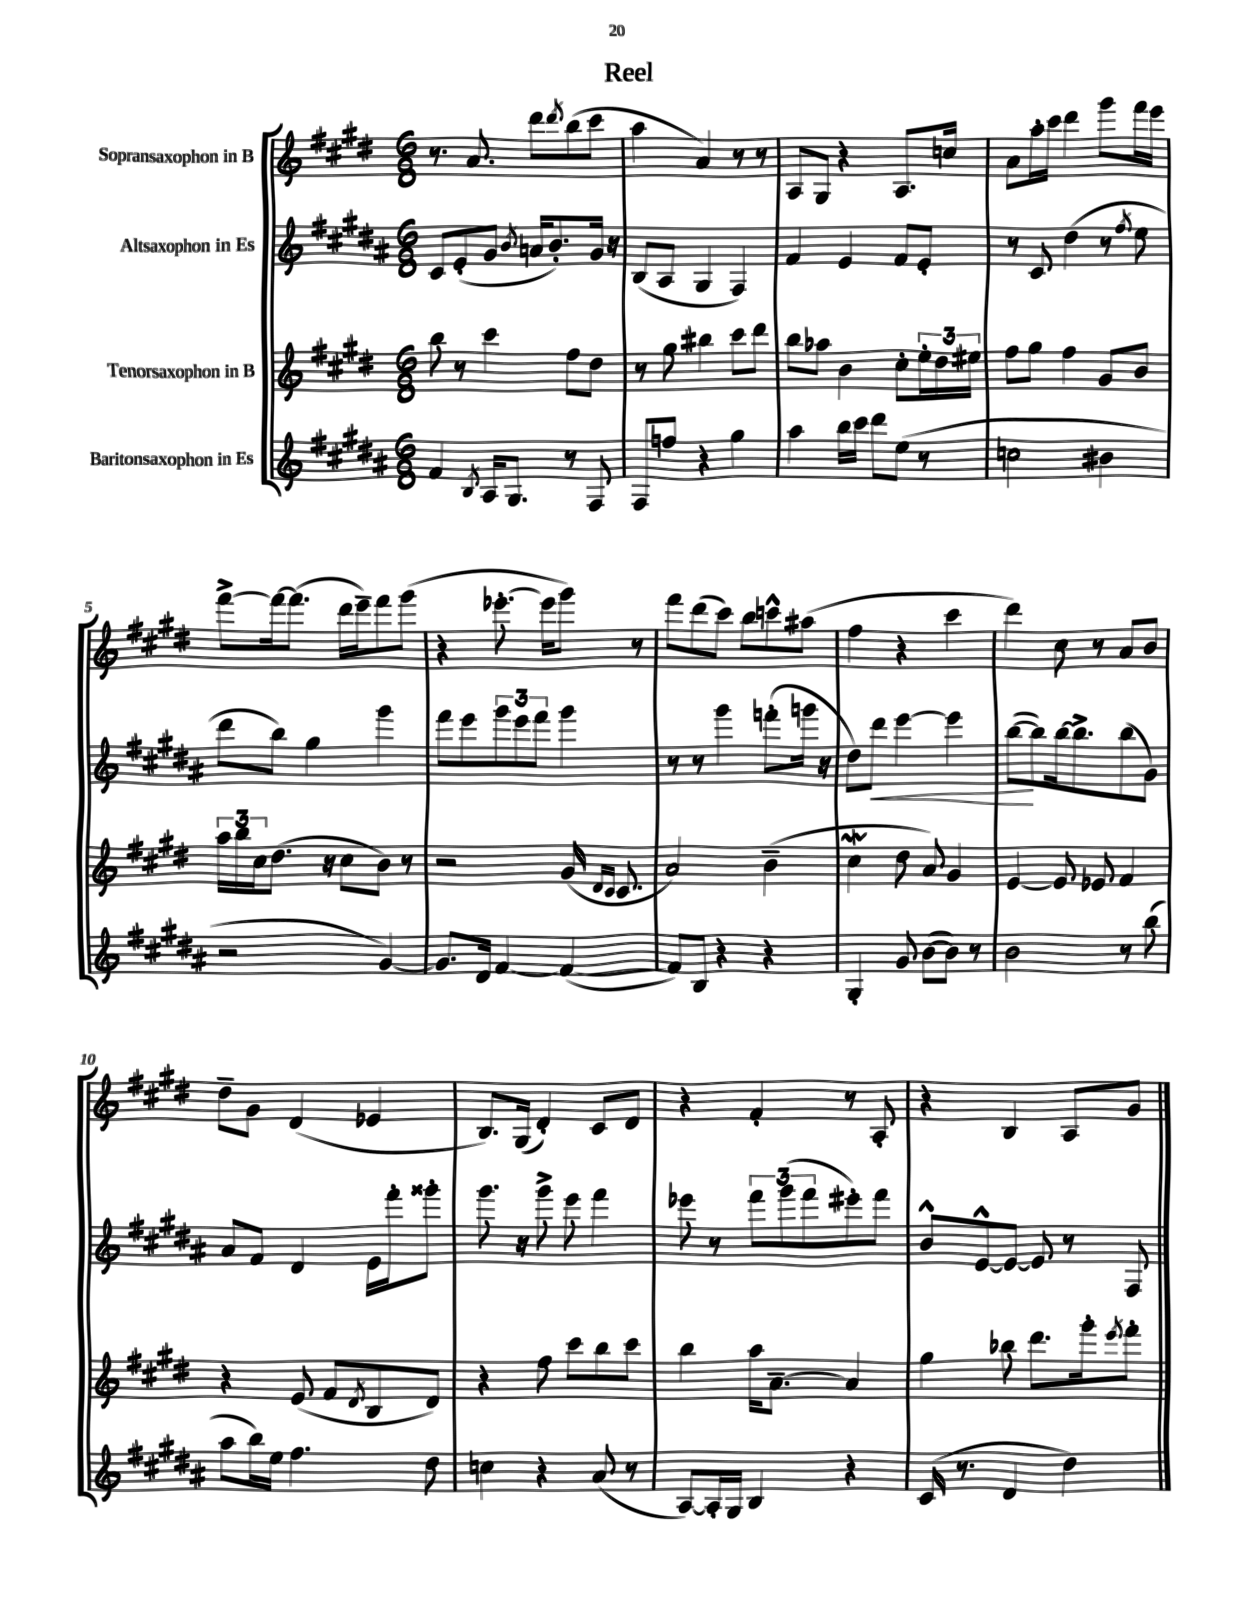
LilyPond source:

\header { title = "Reel" }
<<
\new StaffGroup <<
\new Staff = "s0" \with { instrumentName = "Sopransaxophon in B" } {
    \clef treble \key e \major \numericTimeSignature \time 6/8
    r8. a'8. dis'''8 \acciaccatura { dis'''8 } b''8( cis'''8 |
    a''4 a'4) r8 r8 |
    a8 gis8 r4 a8. c''16 |
    a'8 a''16-. cis'''16 dis'''4 gis'''8 fis'''16 e'''16 |
    fis'''8~-> fis'''16~ fis'''8.( dis'''16 e'''16--) fis'''8 gis'''8( |
    r4 ees'''8.~-. ees'''16 gis'''8) r8 |
    fis'''8 dis'''8( cis'''8) b''8 c'''8-^ ais''8( |
    fis''4 r4 cis'''4 |
    dis'''4) cis''8 r8 a'8 b'8 |
    dis''8-- gis'8 dis'4( ees'4 |
    b8.) gis16( dis'4-.) cis'8 dis'8 |
    r4 fis'4-. r8 a8-. |
    r4 b4 a8 gis'8 \bar "|." |
}
\new Staff = "s1" \with { instrumentName = "Altsaxophon in Es" } {
    \clef treble \key b \major \numericTimeSignature \time 6/8
    cis'8 e'8-.( gis'8 \acciaccatura { b'8 } a'16 b'8.-.) gis'16 r16 |
    b8( ais8 gis4 fis4) |
    fis'4 e'4 fis'8 e'8-. |
    r8 cis'8 dis''4( r8 \acciaccatura { fis''8 } e''8 |
    dis'''8 b''8) gis''4 gis'''4 |
    fis'''8 e'''8 \tuplet 3/2 { gis'''8 e'''8 fis'''8 } gis'''4 |
    r8 r8 gis'''4 f'''8-.( g'''16 r16 |
    dis''8) dis'''8\< e'''4~ e'''4 |
    b''8~\!( b''8) b''16~ b''8.-> b''8( gis'8) |
    ais'8 fis'8 dis'4 e'16 fis'''16-. gisis'''8-. |
    gis'''8. r16 gis'''8-> e'''8 fis'''4 |
    ees'''8 r8 \tuplet 3/2 { fis'''8 gis'''8( fis'''8 } eis'''8-.) fis'''8 |
    b'8-^ e'8~-^ e'8~ e'8 r8 fis8 \bar "|." |
}
\new Staff = "s2" \with { instrumentName = "Tenorsaxophon in B" } {
    \clef treble \key e \major \numericTimeSignature \time 6/8
    b''8 r8 cis'''4 fis''8 dis''8 |
    r8 gis''8 bis''4 cis'''8 dis'''8 |
    b''8 aes''8 b'4 cis''8-. \tuplet 3/2 { e''16-. dis''16 eis''16 } |
    fis''8 gis''8 fis''4 gis'8 b'8 |
    \tuplet 3/2 { a''16 b''16 cis''16 } dis''8.( r16 cis''8 b'8) r8 |
    r2 gis'16( \grace { dis'16 cis'16 } cis'8. |
    a'2) b'4--( |
    cis''4\mordent dis''8 a'8) gis'4 |
    e'4~ e'8 ees'8 fis'4 |
    r4 e'8( fis'8 \acciaccatura { dis'8 } b8 dis'8) |
    r4 fis''8 cis'''8 b''8 cis'''8 |
    b''4 a''16 a'8.~-- a'4 |
    gis''4 bes''8 dis'''8. gis'''16-. \acciaccatura { e'''8 } fis'''8-. \bar "|." |
}
\new Staff = "s3" \with { instrumentName = "Baritonsaxophon in Es" } {
    \clef treble \key b \major \numericTimeSignature \time 6/8
    fis'4 \acciaccatura { b8 } ais16 gis8. r8 fis8 |
    fis8 f''8 r4 gis''4 |
    ais''4 b''16 cis'''16 dis'''8 e''8( r8 |
    c''2 bis'4 |
    r2 gis'4~) |
    gis'8. dis'16 fis'4~ fis'4~( |
    fis'8) b8 r4 r4 |
    gis4-. gis'8 b'8~( b'8) r8 |
    b'2 r8 b''8( |
    ais''8 b''16) e''16 fis''4. dis''8 |
    c''4 r4 ais'8( r8 |
    ais8~) ais16-. gis16 b4 r4 |
    cis'16( r8. dis'4 dis''4) \bar "|." |
}
>>
>>
